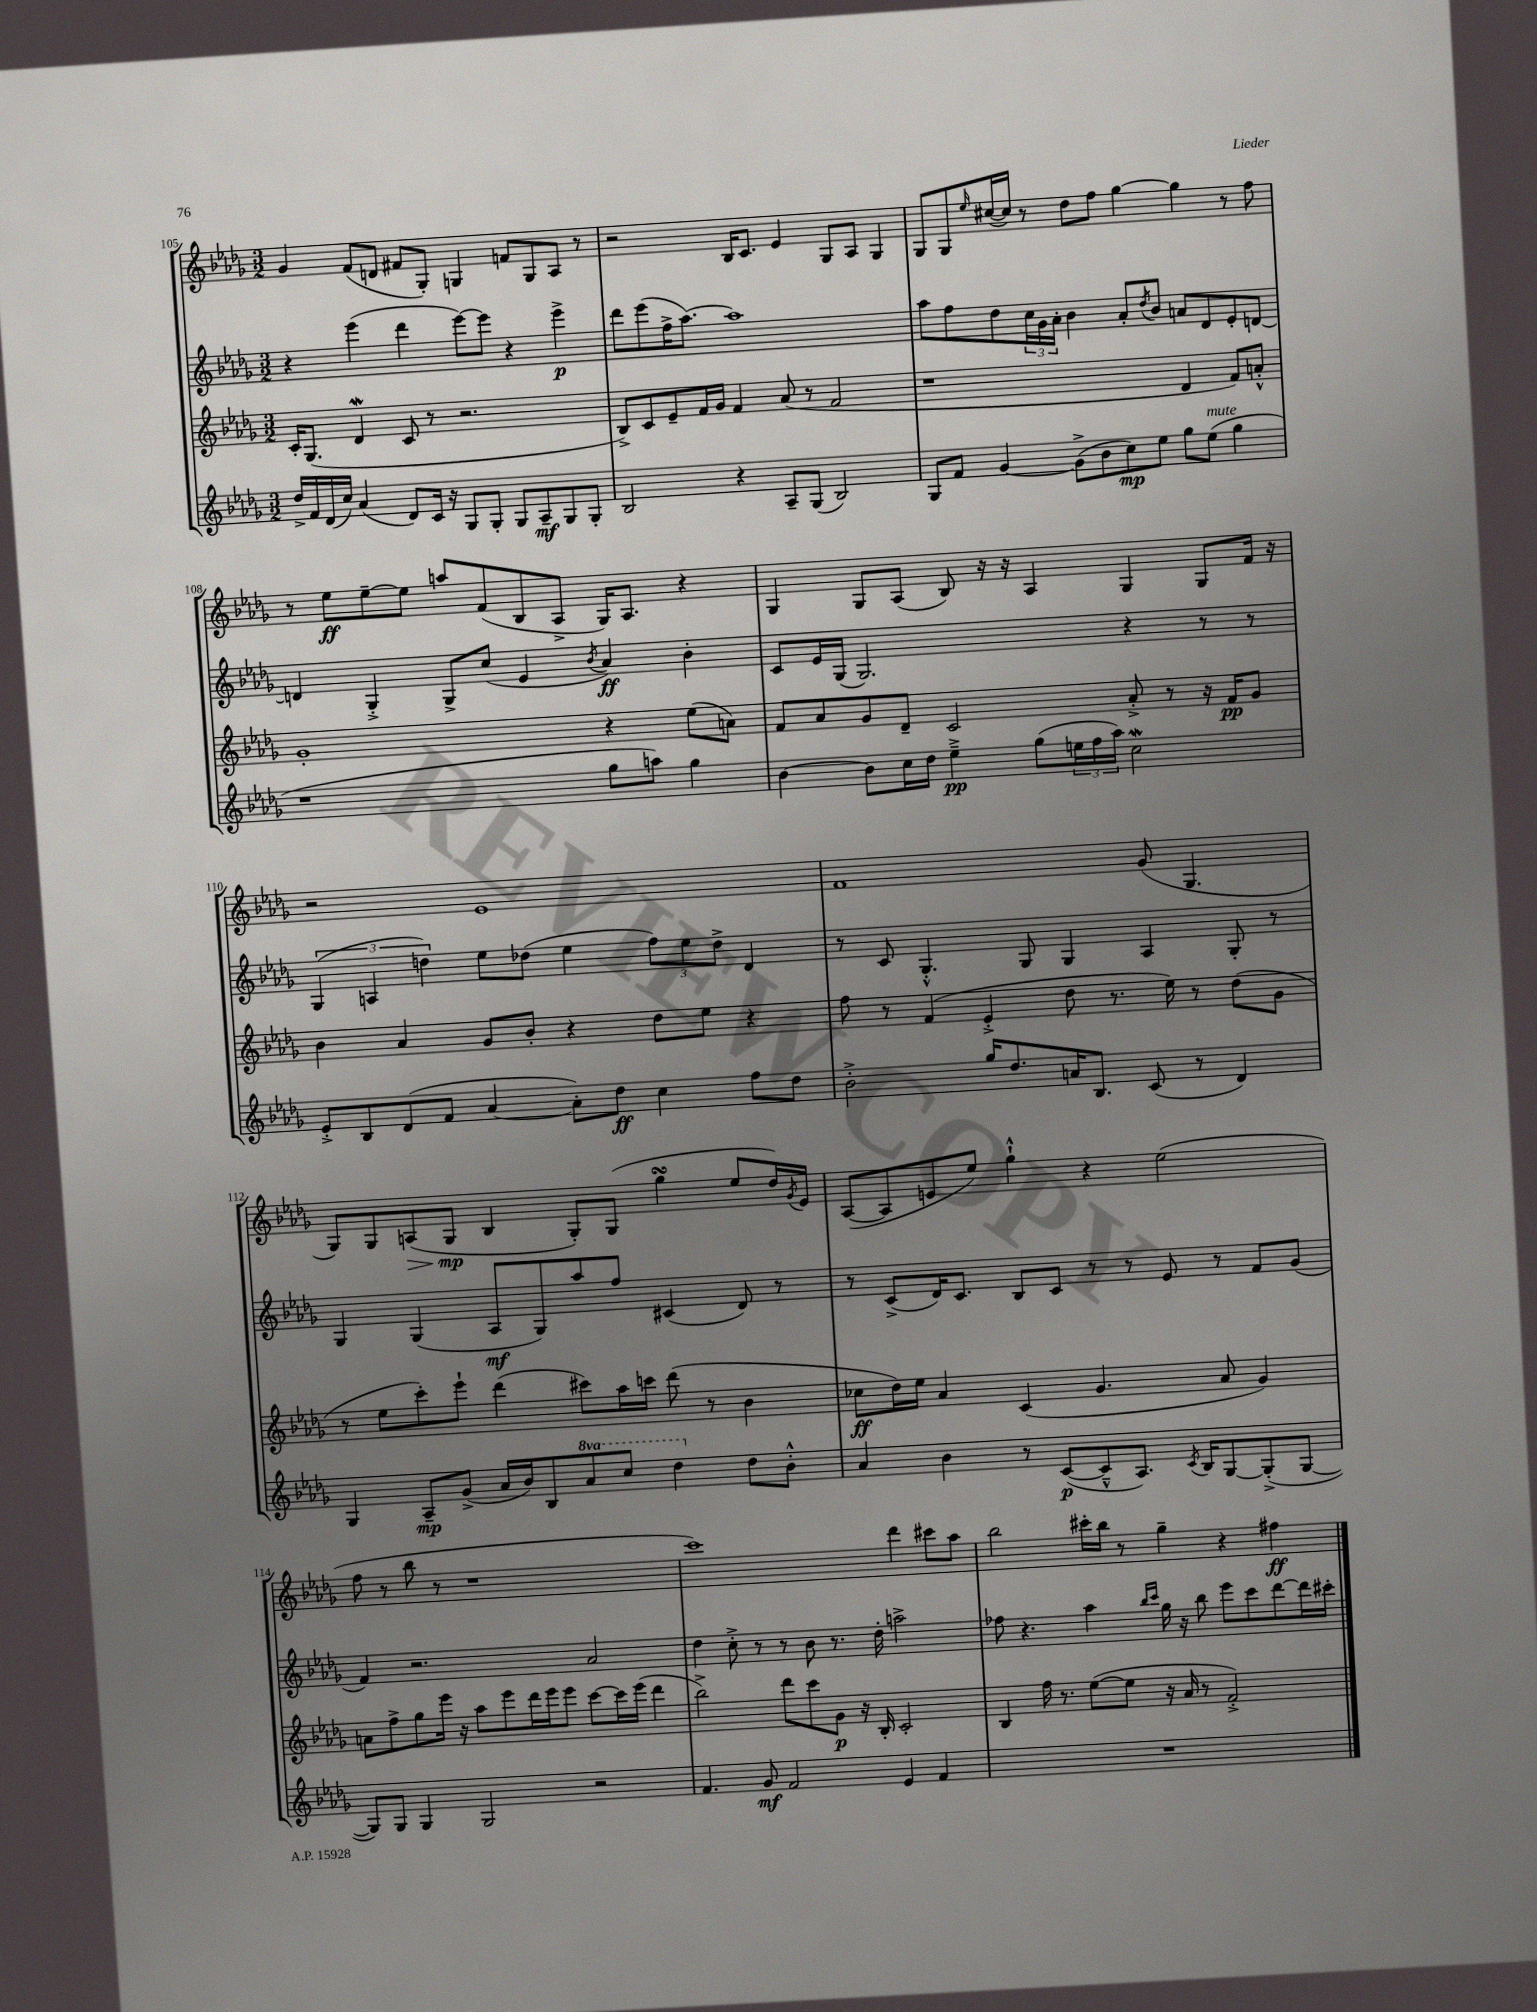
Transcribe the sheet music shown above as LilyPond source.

<<
\new StaffGroup <<
\new Staff = "s0" {
    \clef treble \key des \major \numericTimeSignature \time 3/2
    ges'4 f'8( d'8 fis'8 ges8-.) g4 f'8 g8 aes8 r8 |
    r2 bes16 c'8. ees'4 ges8 aes8 ges4 |
    ges8 ges8 \grace { ees''16 } cis''16~( cis''16) r8 des''8 f''8 ges''4~ ges''4 r8 f''8 |
    r8 ees''8\ff ees''8~-- ees''8 a''8 f'8( bes8 aes8-> ges16) aes8. r4 |
    ges4 ges8 aes8( bes8) r16 r16 aes4 ges4 ges8 f'16 r16 |
    r2 ees'1 |
    f'1 ges'8( ges4. |
    ges8) ges8 a8\>( ges8\mp\! bes4 ges8-.) ges8( ges''4\turn ees''8 des''16) \acciaccatura { ges'8 } ees'16 |
    aes8~( aes8 e'8 ees''8) ges''4-!-^ r4 ees''2( |
    f''8 r8 bes''8 r8 r1 |
    c'''1) des'''4 cis'''8 aes''8 |
    bes''2 cis'''16-. bes''16 r8 ges''4-- r4 fis''4\ff \bar "|." |
}
\new Staff = "s1" {
    \clef treble \key des \major \numericTimeSignature \time 3/2
    r4 ees'''4( des'''4 ees'''8~) ees'''8 r4 ees'''4->\p |
    des'''8 ees'''8( f''16-> aes''8.~) aes''1 |
    aes''8 f''8 des''8 \tuplet 3/2 { c''16 ges'16 aes'16-. } bes'4 aes'8-. \acciaccatura { des''8 } bes'8 a'8 des'8 ees'8-. d'8~ |
    d'4 ges4-.-> ges8-> c''8( ees'4 \acciaccatura { bes'8 } aes'4\ff) bes'4-. |
    c'8 ees'16 ges16( ges2.) r4 r8 r8 |
    \tuplet 3/2 { ges4( a4 d''4) } ees''8 des''8( ees''4 \tuplet 3/2 { f''8) ees''8 des''8-> } des'4 |
    r8 c'8 ges4.-.-^ ges8 ges4 aes4 ges8-. r8 |
    ges4 ges4( aes8\mf ges8) aes''8 f''8 cis'4( des'8) r8 |
    r8 c'8->( des'16) c'8. bes8 c'8 r8 r8 ees'8 r8 f'8 ges'8( |
    f'4) r2. aes'2 |
    des''4 c''8-.-> r8 r8 bes'8 r8. des''16-. a''2-> |
    fes''8 r4. aes''4 \grace { bes''16 c'''16 } ges''16 r16 bes''8 ees'''8 c'''8 des'''8~ des'''16 cis'''16-. \bar "|." |
}
\new Staff = "s2" {
    \clef treble \key des \major \numericTimeSignature \time 3/2
    c'16-. ges8.( des'4\mordent c'8 r8 r2. |
    bes8->) c'8 ees'8-- f'16 ges'16 f'4 aes'8( r8 f'2 |
    r1 des'4 f'8) a'8-.-^ |
    ges'1-. r4 ees''8( a'8) |
    f'8 aes'8 ges'8 des'8-- c'2 aes'8-.-> r8 r16 f'16\pp ges'8 |
    bes'4 aes'4 ges'8 bes'8-. r4 des''8 ees''8 r4 |
    f''8 r8 f'4( ees'4-.-> des''8 r8. ees''16) r8 des''8( ges'8 |
    r8 ees''8 c'''8-.) ees'''8-! des'''4( cis'''8) aes''16 c'''16 des'''8( r8 bes'4 |
    ces''8\ff des''16) ees''16 aes'4 c'4( ges'4. aes'8 ges'4) |
    a'8 f''8-> ges''8 ees'''16 r16 aes''8 ees'''8 des'''16 ees'''16 ees'''8 c'''8~ c'''16 ees'''16( des'''4 |
    bes''2->) des'''8 c'''8 ges'8\p r16 bes16-. c'2-. |
    bes4 f''16 r8. ees''8~( ees''8 r16 aes'16 r8 f'2-.->) \bar "|." |
}
\new Staff = "s3" {
    \clef treble \key des \major \numericTimeSignature \time 3/2 \set Staff.ottavationMarkups = #ottavation-simple-ordinals
    des''16-> f'16 des'16( c''16) aes'4( des'8) c'16 r16 ges8 ges8-. ges8 aes8--\mf ges8 ges8-. |
    bes2 r4 aes8-- ges8( bes2) |
    ges8 f'8 ges'4~ ges'8->( bes'8 c''8\mp) ees''8 ges''8 ees''8^\markup { \italic "mute" }( ges''4 |
    r1 ges''8 a''8) ges''4 |
    bes'4~ bes'8 c''16 des''16 ees''4--->\pp ges''8( \tuplet 3/2 { e''16 f''16 aes''16) } c''2\mordent |
    ees'8-.-> bes8 des'8( f'8 aes'4~ aes'8-.) des''8\ff c''4 f''8 des''8 |
    bes'2-.-> ges''16 des''8. a'16 bes8. c'8( r8 des'4) |
    ges4 aes8--\mp ges'8->( aes'16 bes'16) bes8 \ottava #1 aes''8 c'''8 des'''4 \ottava #0 des''8 bes'8-.-^ |
    aes'4 bes'4 r8 c'8~\p( c'8---^ aes8.) \acciaccatura { c'8 } bes16 ges8~ ges8-.->( ges8~ |
    ges8) ges8 ges4 ges2 r2 |
    f'4. ges'8\mf f'2 ees'4 f'4 |
    R1. \bar "|." |
}
>>
>>
\layout { \context { \Score currentBarNumber = #105 } }
